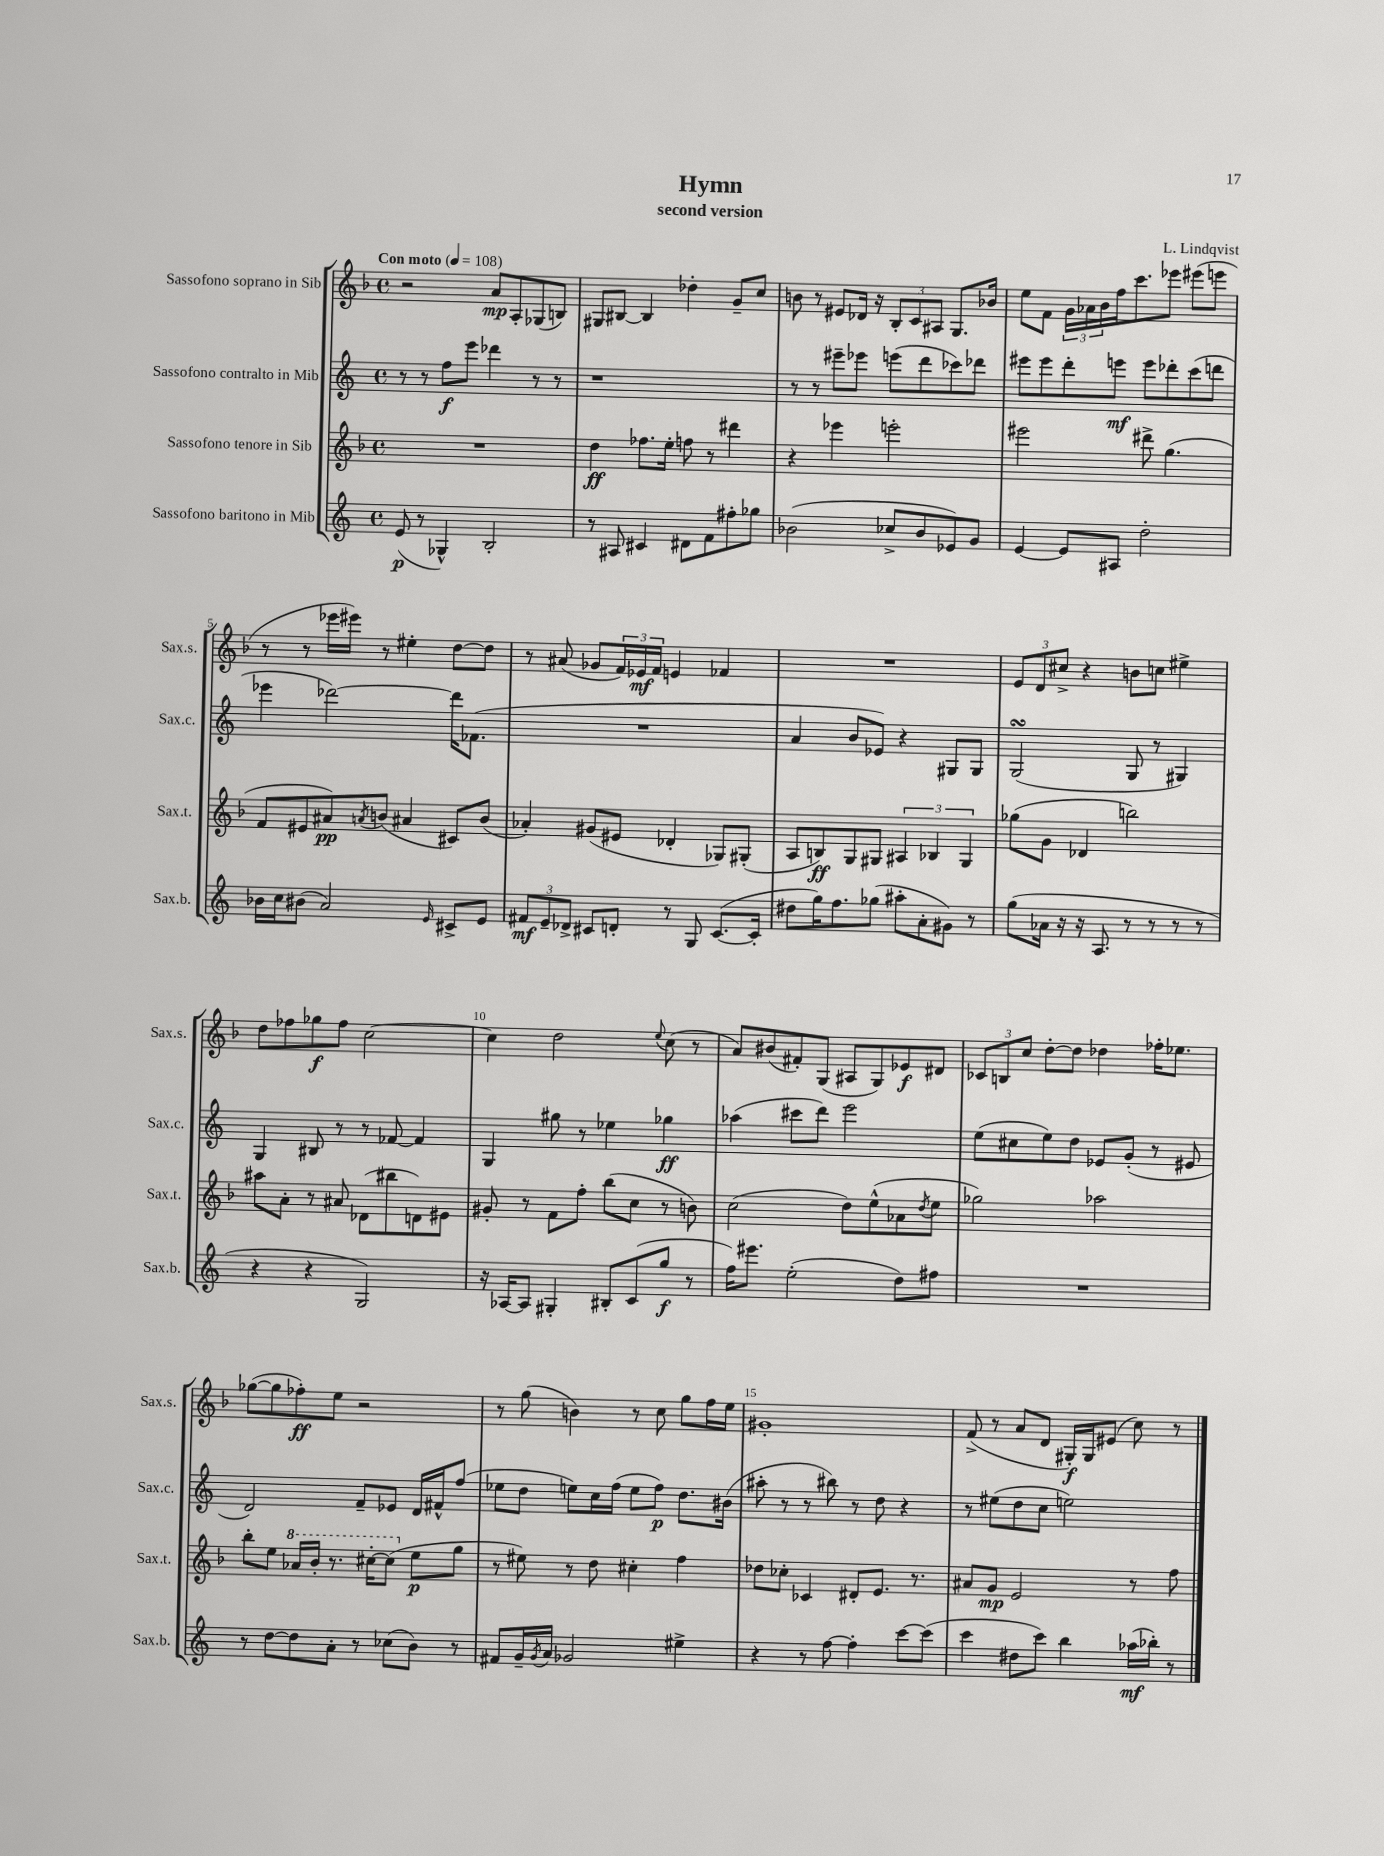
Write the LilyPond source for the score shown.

\header { title = "Hymn" composer = "L. Lindqvist" subtitle = "second version" }
<<
\new StaffGroup <<
\new Staff = "s0" \with { instrumentName = "Sassofono soprano in Sib" shortInstrumentName = "Sax.s." } {
    \clef treble \key f \major \defaultTimeSignature \time 4/4 \tempo "Con moto" 4 = 108
    r2 a'8\mp a8-. ges8( b8) |
    gis8 bis8~ bis4 des''4-. g'8-- c''8 |
    b'8 r8 eis'8 des'16 r16 \tuplet 3/2 { bes8-. c'8 ais8 } g8. bes'16 |
    e''8 f'8 \tuplet 3/2 { g'16 aes'16 bes'16 } f''16 c'''8. ees'''8 eis'''8( e'''8 |
    r8 r8 ees'''16 eis'''16) r8 eis''4-. d''8~ d''8 |
    r8 ais'8( ges'8 \tuplet 3/2 { f'16) ees'16\mf f'16 } e'4 fes'4 |
    R1 |
    \tuplet 3/2 { e'8 d'8 cis''8-> } r4 b'8 c''8 eis''4-> |
    d''8 fes''8 ges''8\f fes''8 c''2~ |
    c''4 d''2 \appoggiatura { e''8 } c''8( r8 |
    a'8) bis'8( fis'8-.) g8( ais8 g8) ees'8\f dis'8 |
    \tuplet 3/2 { ces'8 b8 c''8 } d''8~-. d''8 des''4 fes''16-. ees''8. |
    ges''8~( ges''8 fes''8-.\ff) e''8 r2 |
    r8 g''8( b'4) r8 c''8 g''8 f''16 e''16 |
    gis'1-. |
    f'8->( r8 a'8 d'8 gis16-.\f) gis16 eis'8( c''8) r8 \bar "|." |
}
\new Staff = "s1" \with { instrumentName = "Sassofono contralto in Mib" shortInstrumentName = "Sax.c." } {
    \clef treble \key c \major \defaultTimeSignature \time 4/4
    r8 r8 f''8\f e'''8 des'''4 r8 r8 |
    r1 |
    r8 r8 eis'''8-- ees'''8 e'''8( d'''8 ces'''8) des'''8 |
    eis'''8 eis'''8 d'''8-. e'''8\mf e'''8 des'''8-. c'''8( d'''8 |
    ees'''4 des'''2~) des'''16 fes'8.( |
    R1 |
    a'4 b'8 ees'8) r4 gis8 gis8 |
    g2\turn( g8 r8 gis4) |
    g4 bis8 r8 r8 fes'8~ fes'4 |
    g4 gis''8 r8 ees''4 ges''4\ff |
    aes''4( cis'''8 d'''8) e'''2 |
    e''8( cis''8 e''8) d''8 ees'8 g'8-.( r8 eis'8 |
    d'2) f'8-- ees'8 d'16 fis'16-^ f''8( |
    ees''8 d''8 e''8) c''16 f''16( e''8 f''8\p) d''8. bis'16( |
    ais''8-. r8 r8 bis''8) r8 d''8 r4 |
    r8 eis''8( d''8 c''8 e''2) \bar "|." |
}
\new Staff = "s2" \with { instrumentName = "Sassofono tenore in Sib" shortInstrumentName = "Sax.t." } {
    \clef treble \key f \major \defaultTimeSignature \time 4/4
    R1 |
    d''4\ff fes''8. e''16-. f''8 r8 dis'''4 |
    r4 ees'''4 e'''2-. |
    eis'''2 dis'''8-> g''4.( |
    f'8 eis'8 ais'8\pp) \acciaccatura { a'8 } b'8( ais'4 cis'8) b'8( |
    aes'4-.) gis'8( eis'8 des'4-. ges8) gis8-.( |
    a8 b8\ff) g8 gis8 \tuplet 3/2 { ais4 bes4 gis4 } |
    ges''8( g'8 des'4 b''2) |
    ais''8 a'8-. r8 ais'8 des'8( bis''8 d'8) eis'8 |
    gis'8-. r8 f'8 f''8-. bes''8( c''8 r8 b'8) |
    c''2( d''8) e''8-^( aes'8 \acciaccatura { d''8 } e''8 |
    ges''2) aes''2 |
    bes''8-. e''8 \ottava #1 aes''16 bes''16-. r8. cis'''16~-. cis'''8( \ottava #0 e''8\p g''8 |
    r8 eis''8) r8 d''8 cis''4-. f''4 |
    des''8 ces''8-. ces'4 dis'8-. e'8. r8. |
    ais'8 g'8\mp e'2 r8 f''8 \bar "|." |
}
\new Staff = "s3" \with { instrumentName = "Sassofono baritono in Mib" shortInstrumentName = "Sax.b." } {
    \clef treble \key c \major \defaultTimeSignature \time 4/4
    e'8\p( r8 ges4-^) b2-. |
    r8 ais8 cis'4 dis'8 f'8 fis''8-. ges''8 |
    bes'2( ces''8-> bes'8 ees'8) g'8 |
    e'4~ e'8 ais8 d''2-. |
    bes'16 c''16 bis'8( a'2) \grace { e'16 } cis'8-> e'8 |
    \tuplet 3/2 { fis'8\mf e'8-- des'8-> } cis'8 d'8-. r8 g8 cis'8.~( cis'16-. |
    dis''8 g''16) f''8. ges''8( ais''8-. a'8-. gis'8) r8 |
    g''8( aes'16 r16 r16 a8. r8 r8 r8 r8 |
    r4 r4 g2) |
    r16 aes16~ aes8 gis4-. bis8-. c'8( g''8\f r8 |
    f''16) eis'''8. e''2-.( d''8) fis''8 |
    R1 |
    r8 d''8~ d''8 a'8-. r8 ces''8( b'8) r8 |
    fis'8 g'16-- \acciaccatura { g'8 } a'16 ges'2 eis''4-> |
    r4 r8 f''8~ f''4-. c'''8~ c'''8( |
    c'''4 dis''8 c'''8) b''4 aes''16\mf( bes''16-.) r8 \bar "|." |
}
>>
>>
\layout { \context { \Score \override BarNumber.break-visibility = ##(#f #t #t) barNumberVisibility = #(every-nth-bar-number-visible 5) } }
